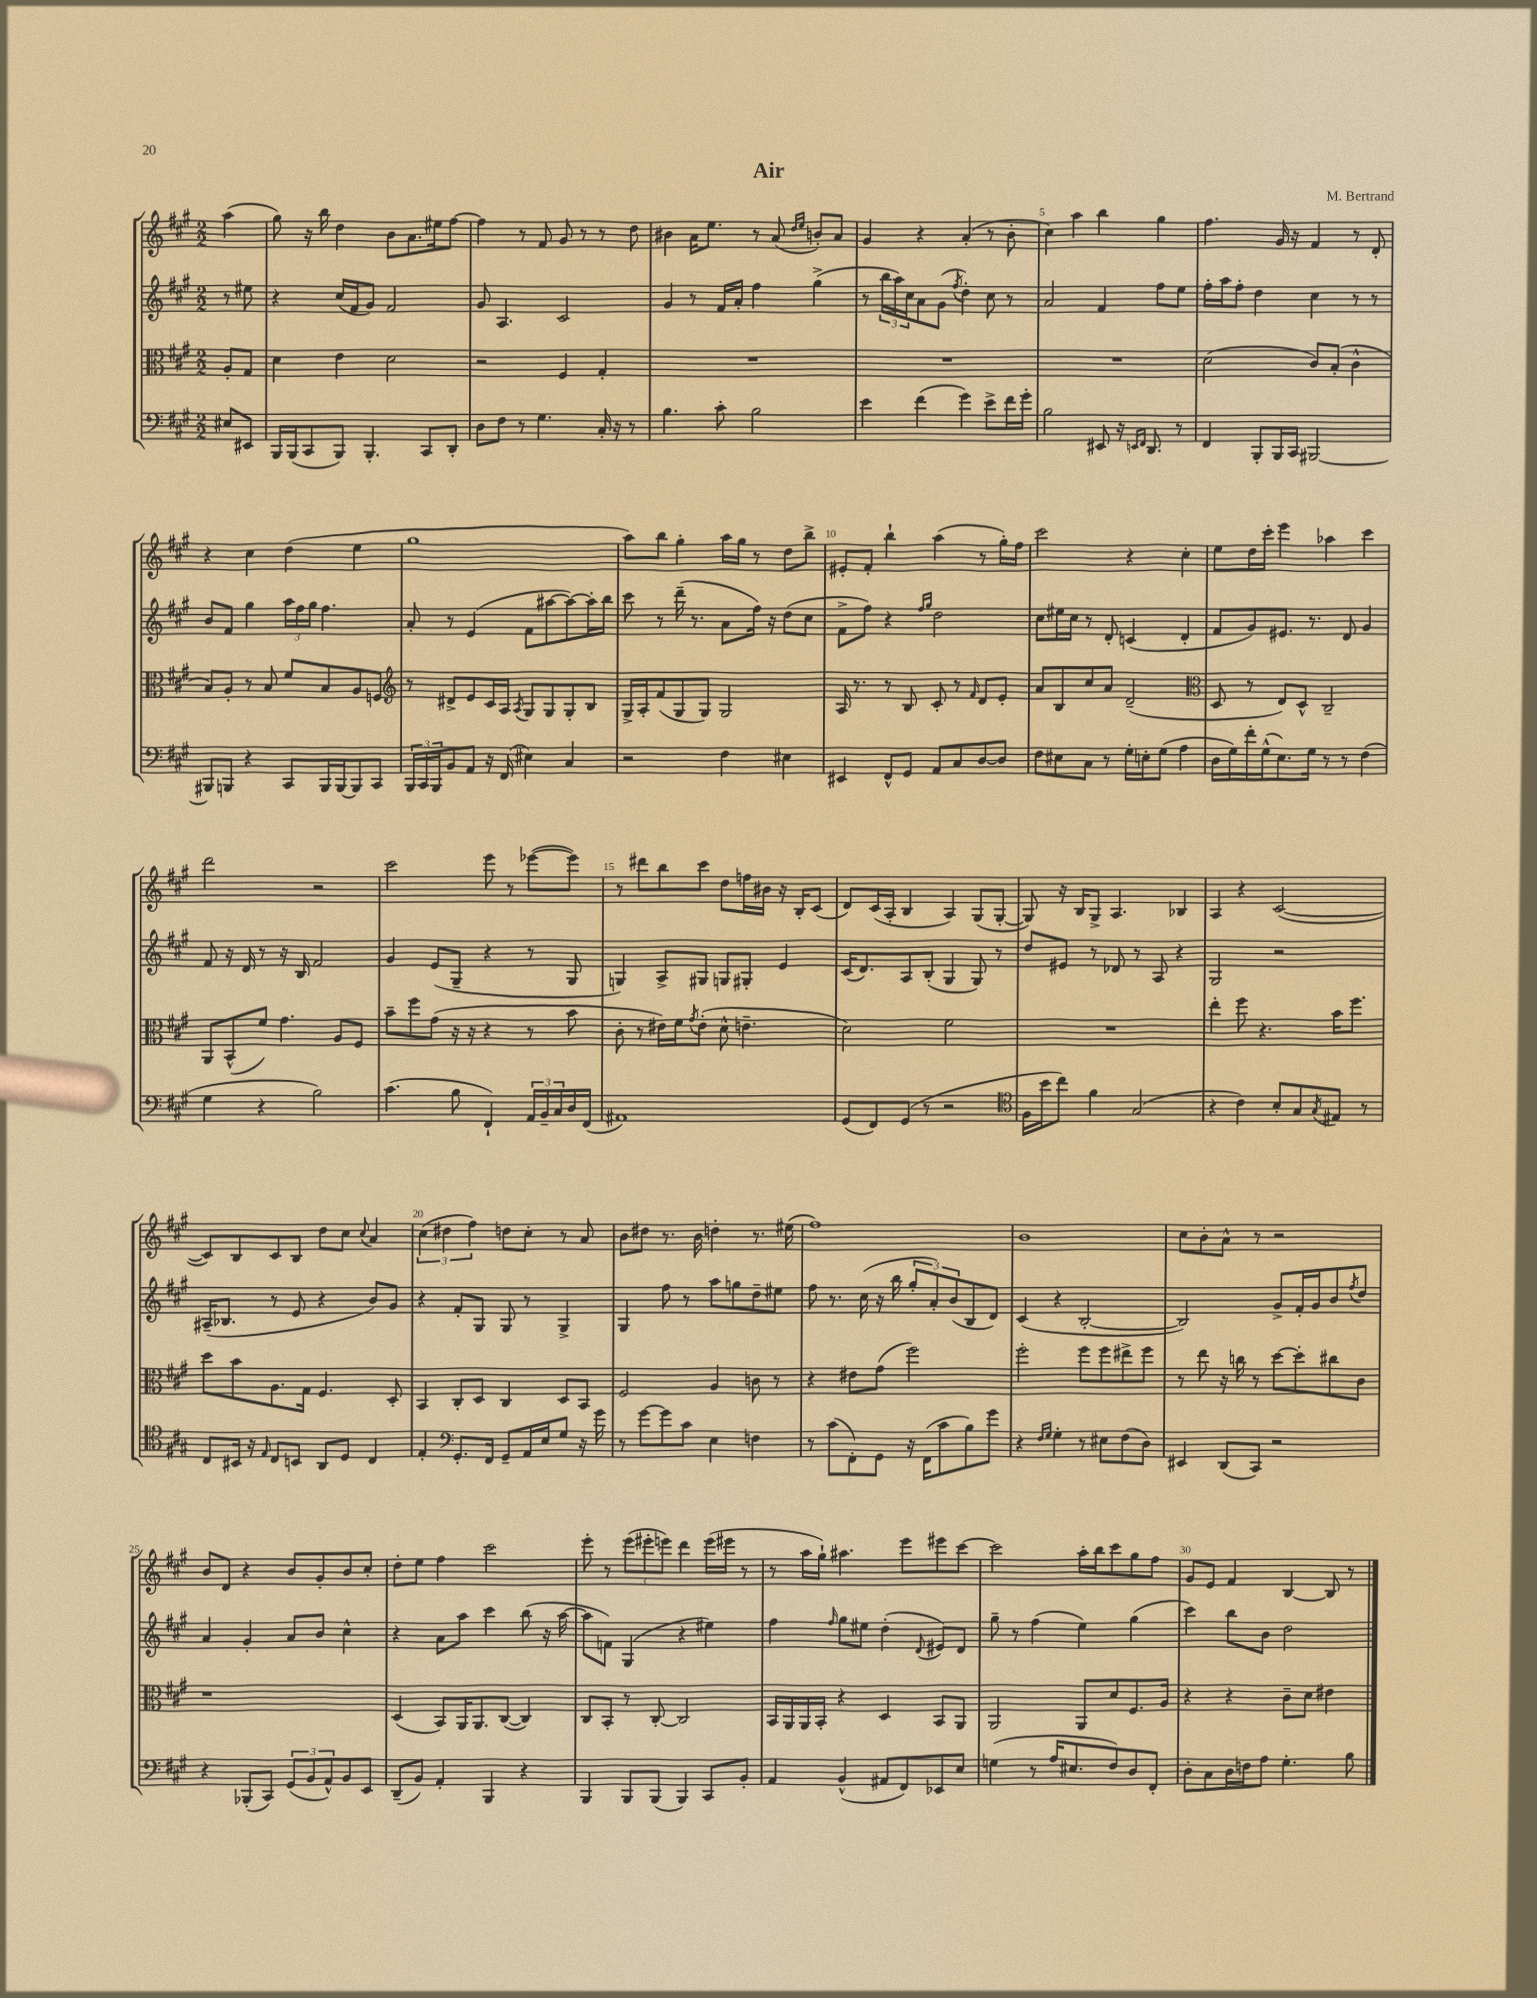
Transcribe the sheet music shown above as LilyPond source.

\header { title = "Air" composer = "M. Bertrand" }
<<
\new StaffGroup <<
\new Staff = "s0" {
    \clef treble \key a \major \numericTimeSignature \time 2/2 \partial 4
    a''4( |
    gis''8) r16 b''16 d''4 b'8 a'8. eis''16 fis''8~ |
    fis''4 r8 fis'8 gis'8 r8 r8 d''8 |
    bis'4 a'16 e''8. r8 a'8( \grace { d''16 e''16 } b'8-.) a'8 |
    gis'4 r4 a'4-.( r8 b'8-. |
    cis''4) a''4 b''4 gis''4 |
    fis''4. gis'16 r16 fis'4 r8 d'8-. |
    r4 cis''4 d''4( e''4 |
    gis''1 |
    a''8) b''8 gis''4-. a''16 gis''16 r8 d''8 b''8-> |
    eis'8-. fis'8-. b''4-! a''4( r8 gis''16-.) fis''16 |
    cis'''2 r4 cis''4-. |
    e''8 d''16 cis'''16-. e'''4 aes''4 cis'''4 |
    d'''2 r2 |
    cis'''2 e'''8 r8 ees'''8~( ees'''8) |
    r8 dis'''8 b''8 cis'''8 d''8 f''16 bis'16 r16 b16-. cis'8( |
    d'8) cis'16( a16-. b4 a4) gis8( gis8~-. |
    gis8) r16 b16 gis8-> a4. bes4 |
    a4 r4 cis'2~( |
    cis'8) b8 cis'8 b8 d''8 cis''8 \appoggiatura { cis''8 } a'4 |
    \tuplet 3/2 { cis''4( dis''4 fis''4) } d''8 cis''8-. r8 a'8 |
    b'8 dis''8 r8. b'16 d''4-. r8. eis''16( |
    fis''1) |
    b'1 |
    cis''8 b'8-. a'8-^ r8 r2 |
    b'8 d'8 r4 b'8 gis'8-. b'8 cis''8-. |
    d''8-. e''8 fis''4 cis'''2 |
    e'''8-. r8 \tuplet 3/2 { e'''8( eis'''8-. e'''8) } d'''4 e'''16( eis'''16 r8 |
    r8 a''16 gis''16-!) ais''4. e'''8 eis'''8 cis'''8~ |
    cis'''2 a''16-. b''16 cis'''8 gis''8 fis''8 |
    gis'8 e'8 fis'4 b4~ b8 r8 \bar "|." |
}
\new Staff = "s1" {
    \clef treble \key a \major \numericTimeSignature \time 2/2 \partial 4
    r8 eis''8 |
    r4 cis''16( fis'16 gis'8) fis'2 |
    gis'8 a4. cis'2 |
    gis'4 r8 fis'16 a'16-. fis''4 gis''4->( |
    r8 \tuplet 3/2 { b''16 a''16) cis''16 } a'8 gis'8( \acciaccatura { fis''8 } d''4-.) cis''8 r8 |
    a'2 fis'4 fis''8 e''8 |
    fis''16-. a''16 fis''8-. d''4 cis''4 r8 r8 |
    b'8 fis'8 gis''4 \tuplet 3/2 { a''16 fis''16 gis''16 } fis''4. |
    a'8-. r8 e'4( fis'8 ais''8~ ais''8~) ais''16-. b''16 |
    cis'''8 r8 d'''16--( r8. a'8 fis''16) r16 d''8( cis''8 |
    fis'8-> fis''8) r4 \grace { fis''16 gis''16 } d''2 |
    cis''8 eis''16 cis''16 r8 d'8-. c'4( d'4-. |
    fis'8 gis'8) eis'8. r8. d'8 gis'4 |
    fis'8 r16 d'16 r8 r16 b16 fis'2 |
    gis'4 e'8( gis8-- r4 r8 gis8 |
    g4) a8-> gis8 g8 gis8-. e'4 |
    cis'16( d'8.) a8 b8-.( gis4 gis8) r8 |
    d''8 eis'8 r8 des'8 r8 a8 r4 |
    gis2 r2 |
    ais16--( bes8. r8 e'8 r4 b'8) gis'8 |
    r4 fis'8-. gis8 gis8 r8 gis4-> |
    gis4 fis''8 r8 a''8 g''8 d''8-- eis''8 |
    fis''8 r8. cis''16( r16 b''16 \tuplet 3/2 { gis''8-. a'8-.) b'8( } b8 d'8) |
    cis'4( r4 b2~-. |
    b2) gis'8-> fis'16-. gis'16 b'8 \acciaccatura { fis''8 } d''8 |
    a'4 gis'4-. a'8 b'8 cis''4-^ |
    r4 a'8 a''8 cis'''4 b''8( r16 a''16~ |
    a''8 f'8) gis4( r4 eis''4) |
    fis''4 \grace { fis''16 } gis''8 eis''8 d''4-.( \appoggiatura { d'8 } eis'8) d'8 |
    gis''8-- r8 fis''4( e''4) gis''4( |
    cis'''4) b''8 b'8 d''2 \bar "|." |
}
\new Staff = "s2" {
    \clef alto \key a \major \numericTimeSignature \time 2/2 \partial 4
    a8-. gis8 |
    d'4 e'4 d'2 |
    r2 fis4 gis4-. |
    R1 |
    R1 |
    R1 |
    d'2( cis'8) b8-.( cis'4-^ |
    b8) a8-. r8 b8 fis'8 b8 a8 f8 |
    \clef treble r8 dis'8-> e'8 cis'16 a16 \acciaccatura { a8 } gis8 gis8 gis8-. b8 |
    gis16-> a16-. fis'8( gis8 gis8) gis2 |
    a16 r8. r8 b8 cis'8-. r8 \grace { fis'16 } d'8 e'8-. |
    a'8 b8 cis''8 a'8 d'2--( |
    \clef alto d8 r8 e8) d8-^ cis2-- |
    a,8 b,8-^( fis'8) gis'4. a8 fis8 |
    b'8-- fis''8 gis'8( r16 r16 r4 r8 b'8 |
    cis'8-. r8 eis'16) fis'16 \acciaccatura { gis'8 } eis'8-.( d'8-^ e'4.-- |
    d'2) fis'2 |
    R1 |
    e''4-. fis''8 r4. b'16 fis''8. |
    d''8 b'8 a8. gis16 fis4. d8-. |
    b,4 cis8-. d8 cis4 d8 b,8 |
    fis2 a4 c'8 r8 |
    r4 eis'8 gis'8( fis''2) |
    fis''2-. fis''8 fis''8 eis''8-> fis''8 |
    r8 e''8 r16 c''16 r8 d''8~ d''8-. cis''8 cis'8 |
    r1 |
    d4( b,8) a,16 a,8. cis8~( cis4) |
    cis8 b,8-. r8 cis8~-. cis2 |
    b,16 a,16 a,16 b,16-. r4 d4 b,8 a,8 |
    a,2 a,8 d'8 fis8. a16 |
    r4 r4 cis'8-- d'8 eis'4 \bar "|." |
}
\new Staff = "s3" {
    \clef bass \key a \major \numericTimeSignature \time 2/2 \partial 4
    eis8 eis,8 |
    b,,16 b,,16( cis,8 b,,8) b,,4.-. cis,8 d,8-. |
    d8 fis8 r8 gis4. cis16-. r16 r8 |
    b4. cis'8-. b2 |
    e'4 fis'4( gis'4) e'8-> fis'16 gis'16-. |
    b2 eis,8 r16 \grace { e,16 fis,16 } d,8. r8 |
    fis,4 b,,8-. b,,16 cis,16 bis,,2~ |
    bis,,8 b,,8 r4 cis,8 b,,16 b,,16~ b,,8 cis,8 |
    \tuplet 3/2 { b,,16 cis,16 b,,16 } b,8 a,8 r16 fis,16( eis4) cis4 |
    r2 fis4 eis4 |
    eis,4 fis,8-^ gis,8 a,8 cis8 d8~ d8 |
    fis8 eis8 cis8 r8 gis16-. e16-. gis8( a4 |
    d16 gis16) fis'16-. gis16-^( e8.) gis16 r8 r8 fis4( |
    gis4 r4 b2) |
    cis'4.( b8 fis,4-!) \tuplet 3/2 { a,16 b,16-- cis16 } d16 fis,16( |
    ais,1) |
    gis,8( fis,8) gis,8( r8 r2 |
    \clef tenor fis16 b'16 cis''8) fis'4 gis2( |
    r4 cis'4) b8-. gis8 \acciaccatura { gis8 } eis8 r8 |
    cis8 bis,16 r16 \grace { e16 } cis8 b,8 a,8 d8 cis4 |
    e4-. \clef bass gis,8.-. fis,16 gis,8-- a,16 e16 gis8 r16 gis'16 |
    r8 gis'8~ gis'8 cis'8 e4 f4 |
    r8 cis'8( fis,8-.) gis,8 r16 fis,16( cis'8 b8) gis'8 |
    r4 \grace { fis16 gis16 } gis4-. r8 eis8 fis8( d8) |
    eis,4 d,8( cis,8) r2 |
    r4 bes,,8-.( cis,8) \tuplet 3/2 { gis,8( b,8 a,8-^) } b,8 e,8 |
    d,8--( b,8) a,4-. b,,4 r4 |
    b,,4 b,,8 b,,8( b,,4) cis,8 b,8-. |
    a,4 b,4-^( ais,8 fis,8) ees,8 e8 |
    g4( r8 a16 eis8. fis8) d8 fis,8-. |
    d8-. cis8 d16 f16 a8 gis4.-. b8 \bar "|." |
}
>>
>>
\layout { \context { \Score \override BarNumber.break-visibility = ##(#f #t #t) barNumberVisibility = #(every-nth-bar-number-visible 5) } }
